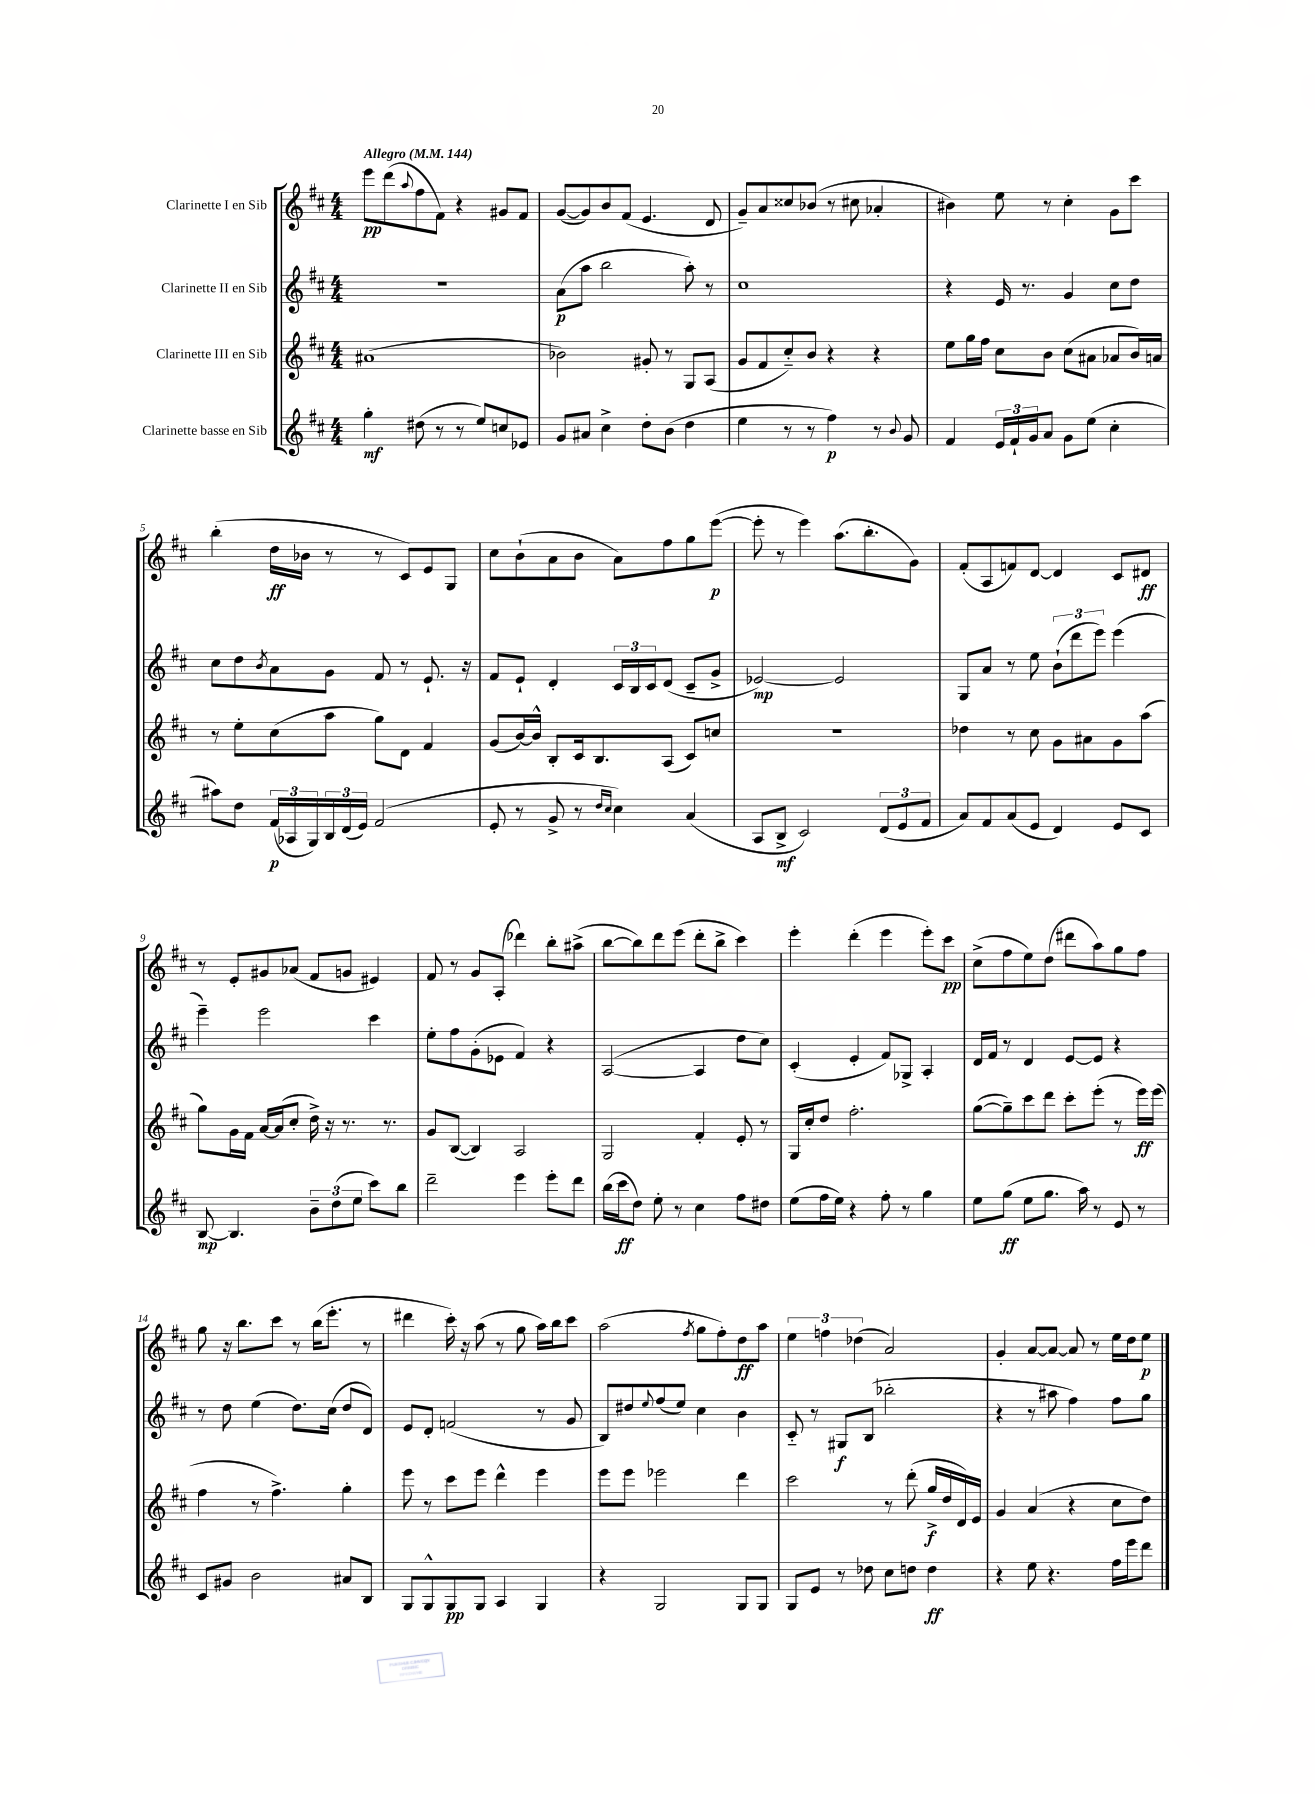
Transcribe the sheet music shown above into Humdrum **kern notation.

**kern	**kern	**kern	**kern
*staff4	*staff3	*staff2	*staff1
*clefG2	*clefG2	*clefG2	*clefG2
*k[f#c#]	*k[f#c#]	*k[f#c#]	*k[f#c#]
*M4/4	*M4/4	*M4/4	*M4/4
*MM144	*MM144	*MM144	*MM144
4gg'	(1a#	1r	8eee
.	.	.	(8ddd
.	.	.	8qqaa
(8dd#	.	.	8ff#
8r	.	.	8f#)
8r	.	.	4r
8ee)	.	.	.
8cc	.	.	8g#
8e-	.	.	8f#
=	=	=	=
8g	2b-)	(8a	([8g
8a#	.	8aa	8g])
4cc#^	.	2bb	8b
.	.	.	(8f#
8dd'	8g#'	.	4.e
(8b	8r	.	.
4dd	8G	8aa')	.
.	(8A	8r	8d
=	=	=	=
4ee	8g	1cc#	8g~)
.	8f#	.	8a
8r	8cc#'~)	.	8cc##
8r	8b	.	(8b-
4ff#)	4r	.	8r
.	.	.	8cc#
8r	4r	.	4a-'
8qqb	.	.	.
8g	.	.	.
=	=	=	=
4f#	8ee	4r	4b#)
.	16gg	.	.
.	16ff#	.	.
24e	8cc#	16e	8ee
24f#`	.	.	.
.	.	8.r	.
24g	.	.	.
8a	8b	.	8r
8g	(8cc#	4g	4cc#'
(8ee	8a#	.	.
4cc#'	8a-	8cc#	8g
.	16b)	8dd	8ccc#
.	16a	.	.
=	=	=	=
8aa#)	8r	8cc#	(4bb'
8dd	8ee'	8dd	.
.	.	8qb	.
(24f#	(8cc#	8a	16dd
24A-	.	.	.
.	.	.	16b-
24G)	.	.	.
24B	8aa	8g	8r
(24d	.	.	.
24e)	.	.	.
(2f#	8gg)	8f#	8r
.	8d	8r	8c#)
.	4f#	8.e`	8e
.	.	.	8G
.	.	16r	.
=	=	=	=
8e'	(8g	8f#	8cc#
8r	[16b)	8e`	(8b`
.	16b^^]	.	.
8g^	8B'	4d'	8a
8r	16c#	.	8b
.	8.B	.	.
16qqdd	.	.	.
16qqcc#	.	.	.
4cc#)	.	24c#	8a)
.	.	24B	.
.	.	24c#	.
.	(8A	(8d	8ff#
(4a	8c#)	8c#~	8gg
.	8cc	8g^	([8eee
=	=	=	=
8A	1r	[2e-)	8eee']
8B^	.	.	8r
2c#)	.	.	4eee)
.	.	2e-]	(8.aa
.	.	.	8.bb'
(12d	.	.	.
12e	.	.	.
.	.	.	8g)
12f#	.	.	.
=	=	=	=
8a)	4dd-	8G	(8f#'
8f#	.	8a	8A
(8a	8r	8r	8f)
8e	8cc#	8ee	[8d
4d)	8g	(12b`	4d]
.	.	12ddd	.
.	8a#	.	.
.	.	12eee)	.
8e	8g	(4eee	8c#
8c#	(8aa	.	8d#
=	=	=	=
[8B	8gg)	4eee~)	8r
4.B]	16g	.	8e'
.	16f#	.	.
.	[16a	2eee	8g#
.	(16a]	.	.
.	8cc#'	.	(8a-
12b~	16dd^)	.	8f#
.	16r	.	.
(12dd	.	.	.
.	8.r	.	8g
12ee	.	.	.
8ccc#)	.	4ccc#	4e#)
.	8.r	.	.
8bb	.	.	.
=	=	=	=
2ddd~	8g	8ee'	8f#
.	([8B	8ff#	8r
.	4B])	(8g'	8g
.	.	8e-	(8A'
4eee	2A	4f#)	4ddd-)
8eee'	.	4r	8bb'
8ddd	.	.	(8aa#^
=	=	=	=
(16bb	2G	([2A	[8bb
16ccc#	.	.	.
8dd)	.	.	8bb])
8ee'	.	.	8ddd
8r	.	.	(8eee
4cc#	4f#'	4A]	8ddd'
.	.	.	8bb^
8ff#	8e'	8dd	4ccc#)
8dd#	8r	8cc#)	.
=	=	=	=
(8ee	16G	(4c#'	4eee'
.	16cc#'	.	.
16ff#	8dd	.	.
16ee)	.	.	.
4r	2.ff#'	4e'	(4ddd'
8ff#'	.	8f#)	4eee
8r	.	8G-^	.
4gg	.	4A'	8eee')
.	.	.	8ccc#
=	=	=	=
8ee	([8gg	16d	(8cc#^
.	.	16f#	.
(8gg	8gg~])	8r	8ff#
8ee	8ccc#	4d	8ee)
8.gg	8ddd	.	(8dd
.	8ccc#'	[8e	8ddd#
16aa)	.	.	.
8r	(8eee'	8e]	8aa)
8e	8r	4r	8gg
8r	16eee)	.	8ff#
.	(16eee	.	.
=	=	=	=
8c#	4ff#	8r	8gg
8g#	.	8dd	16r
.	.	.	8.bb
2b	8r	(4ee	.
.	4.ff#^)	.	8ccc#
.	.	8.dd)	8r
.	.	.	(16bb
.	.	(16cc#	8.eee'
8a#	4gg'	8dd	.
8B	.	8d)	8r
=	=	=	=
8G	8eee	8e	4ddd#
8G^^	8r	8d'	.
8G	8ccc#	(2f	16ccc#')
.	.	.	16r
8G	8eee	.	(8aa
4A	4ddd^^	.	8r
.	.	.	8gg
4G	4eee	8r	16aa)
.	.	.	16bb
.	.	8g	8ccc#
=	=	=	=
4r	8eee	8B)	(2aa
.	8eee	8dd#	.
.	.	8qqee	.
2G	2eee-	(8ff#	.
.	.	8ee)	.
.	.	.	8qff#
.	.	4cc#	8gg
.	.	.	8ff#')
8G	4ddd	4b	8dd
8G	.	.	8aa
=	=	=	=
8G	2ccc#	8c#'~	6ee
8e	.	8r	.
.	.	.	6ff
8r	.	8G#	.
.	.	.	(6dd-
8dd-	.	(8B	.
8cc#	8r	2bb-'	2a)
8dd	(8ddd'	.	.
4dd	16gg^	.	.
.	16dd	.	.
.	16d)	.	.
.	16e	.	.
=	=	=	=
4r	4g	4r	4g'
8ee	(4a	8r	[8a
4.r	.	8aa#	8a_
.	4r	4ff#)	8a]
.	.	.	8r
16ff#	8cc#	8ff#	16ee
16eee	.	.	16dd
8ddd	8dd)	8gg	8ee
==	==	==	==
*-	*-	*-	*-
